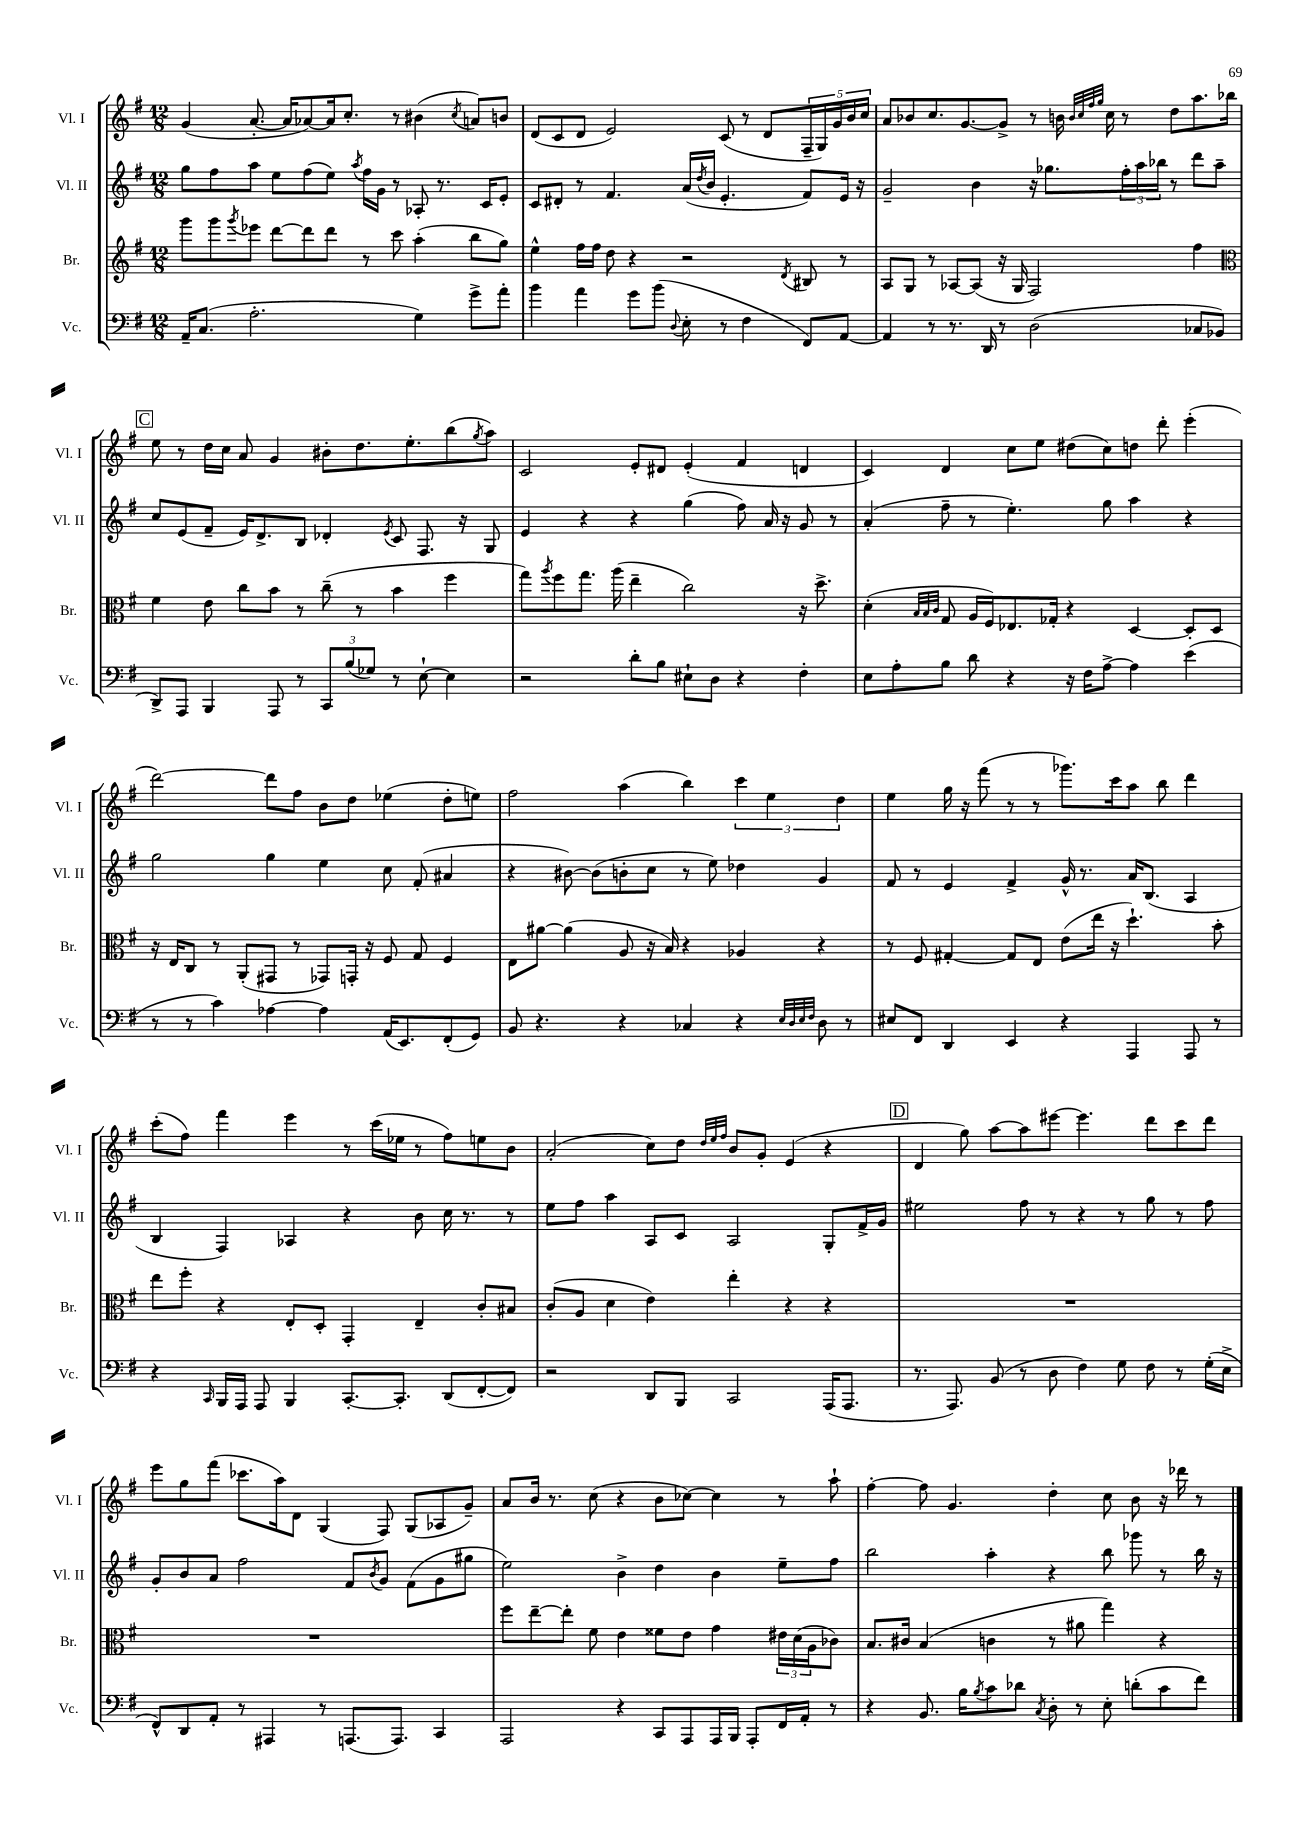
<<
\new StaffGroup <<
\new Staff = "s0" \with { instrumentName = "Vl. I" shortInstrumentName = "Vl. I" } {
    \clef treble \key g \major \numericTimeSignature \time 12/8
    g'4( a'8.~-. a'16 aes'8~) aes'16 c''8.-. r8 bis'4( \acciaccatura { c''8 } a'8) b'8 |
    d'8( c'8 d'8 e'2) c'8( r8 d'8 \tuplet 5/4 { fis16-- g16) g'16 b'16 c''16 } |
    a'8 bes'8 c''8. g'8.~ g'8-> r8 b'16 \grace { b'32 c''32 fis''32 g''32 } c''16 r8 d''8 a''8. bes''16 |
    \mark \markup { \box "C" } e''8 r8 d''16 c''16 a'8 g'4 bis'8-. d''8. e''8.-. b''8( \acciaccatura { g''8 } a''8) |
    c'2 e'8-. dis'8 e'4-.( fis'4 d'4 |
    c'4) d'4 c''8 e''8 dis''8( c''8) d''8 d'''8-. e'''4-.( |
    d'''2~) d'''8 fis''8 b'8 d''8 ees''4( d''8-. e''8) |
    fis''2 a''4( b''4) \tuplet 3/2 { c'''4 e''4 d''4 } |
    e''4 g''16 r16 fis'''8( r8 r8 ges'''8.) c'''16 a''8 b''8 d'''4 |
    c'''8-.( fis''8) fis'''4 e'''4 r8 c'''16( ees''16 r8 fis''8) e''8 b'8 |
    a'2-.( c''8) d''8 \grace { d''32 e''32 fis''32 } b'8 g'8-. e'4( r4 |
    \mark \markup { \box "D" } d'4 g''8) a''8~ a''8 eis'''8~ eis'''4. d'''8 c'''8 d'''8 |
    e'''8 g''8 fis'''8( ces'''8. a''16) d'8 g4( fis8) g8( aes8 g'8--) |
    a'8 b'16 r8. c''8( r4 b'8 ces''8~) ces''4 r8 a''8-! |
    fis''4~-. fis''8 g'4. d''4-. c''8 b'8 r16 des'''16 r8 \bar "|." |
}
\new Staff = "s1" \with { instrumentName = "Vl. II" shortInstrumentName = "Vl. II" } {
    \clef treble \key g \major \numericTimeSignature \time 12/8
    g''8 fis''8 a''8 e''8 fis''8( e''8) \acciaccatura { a''8 } fis''16 g'16 r8 aes8-. r8. c'16 e'8-. |
    c'8 dis'8-. r8 fis'4. a'16( \acciaccatura { d''8 } b'16 e'4.-. fis'8) e'16 r16 |
    g'2-- b'4 r16 ges''8. \tuplet 3/2 { fis''16-. a''16 bes''16 } r8 d'''8 a''8-- |
    \mark \markup { \box "C" } c''8 e'8( fis'8-- e'16) d'8.-> b8 des'4-. \acciaccatura { e'8 } c'8 fis8. r16 g8 |
    e'4 r4 r4 g''4( fis''8) a'16 r16 g'8 r8 |
    a'4-.( fis''8-- r8 e''4.-.) g''8 a''4 r4 |
    g''2 g''4 e''4 c''8 fis'8-.( ais'4 |
    r4 bis'8~) bis'8( b'8-. c''8 r8 e''8) des''4 g'4 |
    fis'8 r8 e'4 fis'4-> g'16-^ r8. a'16 b8.( a4 |
    b4 fis4) aes4 r4 b'8 c''16 r8. r8 |
    e''8 fis''8 a''4 a8 c'8 a2 g8-. fis'16-> g'16 |
    \mark \markup { \box "D" } eis''2 fis''8 r8 r4 r8 g''8 r8 fis''8 |
    g'8-. b'8 a'8 fis''2 fis'8 \acciaccatura { b'8 } g'8 fis'8( g'8 gis''8 |
    e''2) b'4-> d''4 b'4 e''8-- fis''8 |
    b''2 a''4-. r4 b''8 ges'''8 r8 b''16 r16 \bar "|." |
}
\new Staff = "s2" \with { instrumentName = "Br." shortInstrumentName = "Br." } {
    \clef treble \key g \major \numericTimeSignature \time 12/8
    g'''8 g'''8 \acciaccatura { g'''8 } ees'''8 d'''8~ d'''8 d'''8 r8 c'''8 a''4-.( b''8 g''8) |
    e''4-^ fis''16 fis''16 d''8 r4 r2 \acciaccatura { d'8 } bis8 r8 |
    a8 g8 r8 aes8~ aes8( r16 g16 fis2) fis''4 |
    \mark \markup { \box "C" } \clef alto fis'4 e'8 c''8 b'8 r8 c''8--( r8 b'4 fis''4 |
    g''8) \acciaccatura { a''8 } fis''8 g''8. a''16( e''4-- c''2) r16 d''8.-> |
    d'4-.( \grace { b32 b32 c'32 } g8 a16 fis16) ees8. ges16-. r4 d4~ d8-. d8 |
    r16 e16 c8 r8 a,8-.( gis,8 r8 ges,8) g,16-. r16 fis8 g8 fis4 |
    e8 ais'8~ ais'4( a8 r16 b16) r4 aes4 r4 |
    r8 fis8 gis4~-. gis8 e8 e'8( e''16 r16 d''4.-!) b'8-. |
    e''8 fis''8-. r4 e8-. d8-. g,4-. e4-- c'8-. bis8 |
    c'8-.( a8 d'4 e'4) e''4-. r4 r4 |
    \mark \markup { \box "D" } R1. |
    R1. |
    fis''8 e''8~-- e''8-. fis'8 e'4 fisis'8 e'8 g'4 \tuplet 3/2 { eis'16 d'16( a16 } ces'8) |
    b8. cis'16 b4( c'4 r8 ais'8 g''4) r4 \bar "|." |
}
\new Staff = "s3" \with { instrumentName = "Vc." shortInstrumentName = "Vc." } {
    \clef bass \key g \major \numericTimeSignature \time 12/8
    a,16-- c8.( a2.-. g4) g'8-> a'8-. |
    b'4 a'4 g'8 b'8( \appoggiatura { d8 } e8-. r8 fis4 fis,8) a,8~ |
    a,4 r8 r8. d,16 r8 d2( ces8 bes,8 |
    \mark \markup { \box "C" } d,8->) a,,8 b,,4 a,,8 r8 \tuplet 3/2 { c,8 b8( ges8) } r8 e8~-! e4 |
    r2 d'8-. b8 eis8-! d8 r4 fis4-. |
    e8 a8-. b8 d'8 r4 r16 fis16 a8~-> a4 e'4( |
    r8 r8 c'4) aes4~ aes4 a,16( e,8.) fis,8-.( g,8) |
    b,8 r4. r4 ces4 r4 \grace { e32 d32 e32 fis32 } d8 r8 |
    eis8 fis,8 d,4 e,4 r4 a,,4 a,,8 r8 |
    r4 \grace { c,16 } b,,16 a,,16 a,,8 b,,4 c,8.~-. c,8.-. d,8( fis,8~-. fis,8) |
    r2 d,8 b,,8 c,2 a,,16( a,,8. |
    \mark \markup { \box "D" } r8. a,,8.) b,8( r8 d8 fis4) g8 fis8 r8 g16-.( e16-> |
    fis,8-^) d,8 a,8-. r8 ais,,4 r8 a,,8.( a,,8.) c,4 |
    a,,2 r4 c,8 a,,8 a,,16 b,,16 a,,8-. fis,16 a,16-. r8 |
    r4 b,8. b16 \acciaccatura { b8 } c'8 des'8 \acciaccatura { c8 } d8-. r8 e8-. d'8-.( c'8 fis'8) \bar "|." |
}
>>
>>
\layout { \context { \Score \remove "Bar_number_engraver" } }
